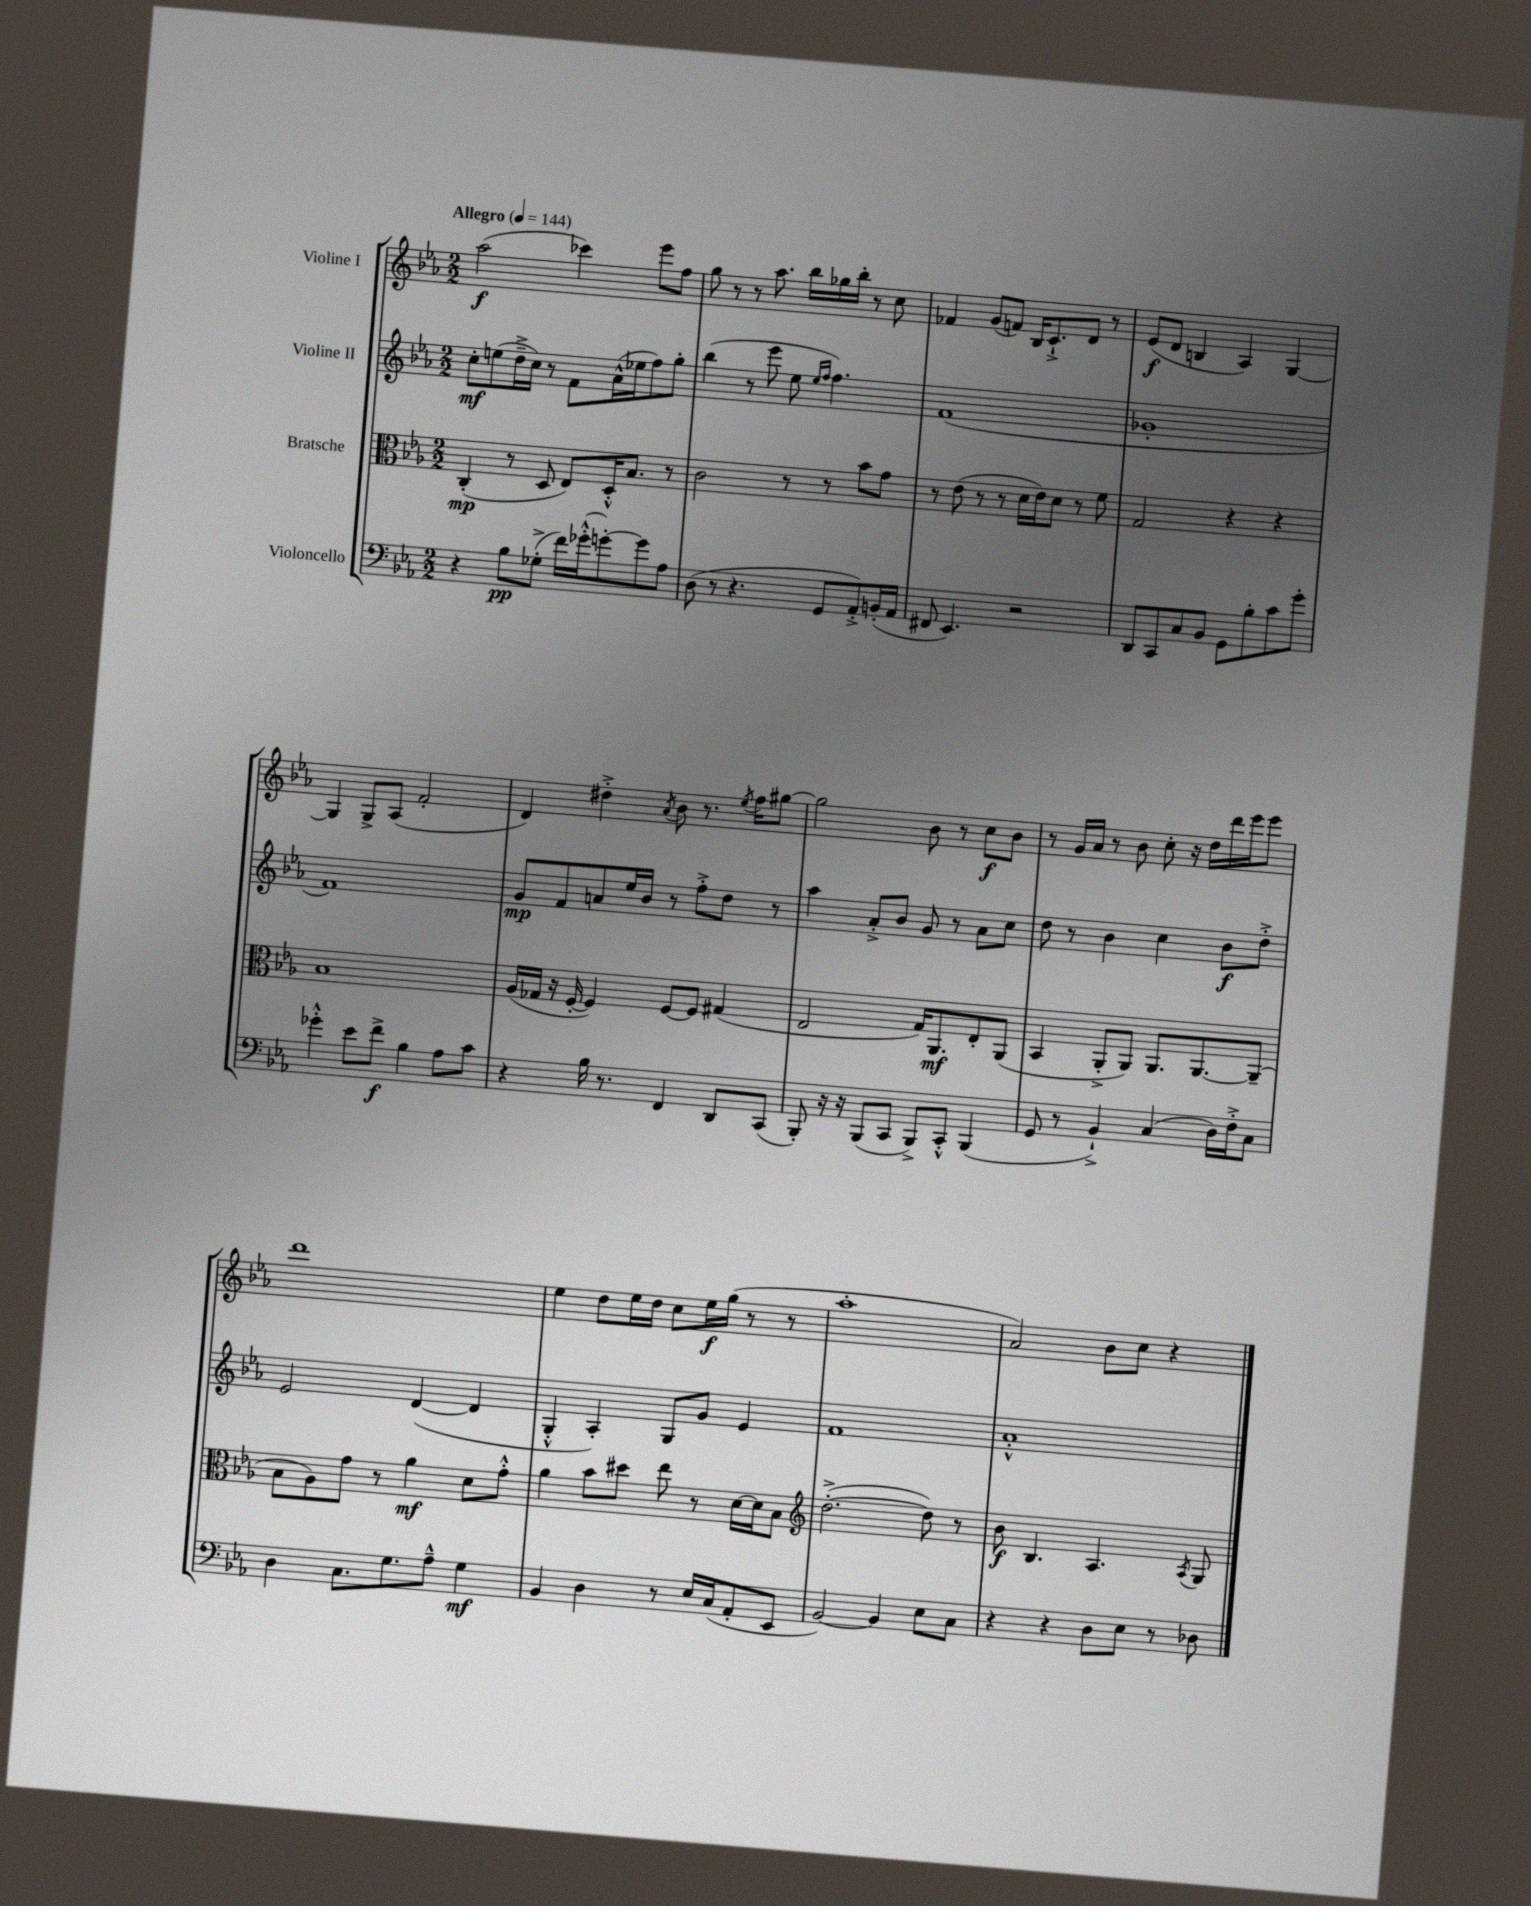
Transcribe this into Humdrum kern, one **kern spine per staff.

**kern	**kern	**kern	**kern
*staff4	*staff3	*staff2	*staff1
*clefF4	*clefC3	*clefG2	*clefG2
*k[b-e-a-]	*k[b-e-a-]	*k[b-e-a-]	*k[b-e-a-]
*M2/2	*M2/2	*M2/2	*M2/2
*MM144	*MM144	*MM144	*MM144
4r	(4C'	8cc'	(2aa-
.	.	(8ee	.
8B-	8r	16dd~^	.
.	.	16cc)	.
(8G-'^	8D	8r	.
16f)	8E-)	8f	4ccc-)
(16g-'^^	.	.	.
[8g')	16D'^^	(16a-^^	.
.	8.B-	16ee-	.
8g]	.	8ff)	8eee-
8A-	8r	8gg'	8ff
=	=	=	=
(8D	2c	(4bb-	8gg
8r	.	.	8r
4.r	.	8r	8r
.	.	8eee-	8.aa-
.	8r	8ee-	.
.	.	.	16bb-
.	.	16qqee-	.
.	.	16qqff	.
8GG	8r	4.ff)	16gg-
.	.	.	16bb-'
8AA-'^)	8b-	.	8r
(16BB'	8g	.	8cc
16AA-	.	.	.
=	=	=	=
8FF#	8r	(1f	4f-
4.EE-)	(8e-	.	.
.	8r	.	(8g
.	8r	.	8f)
2r	16d	.	16B-
.	16e-)	.	8.c`^
.	8d	.	.
.	8r	.	8d
.	8f	.	8r
=	=	=	=
8DD	2G	1g-'	(8e-
8CC	.	.	8d
8C	.	.	4B
8BB-	.	.	.
8GG	4r	.	4A-)
8B-'	.	.	.
8c	4r	.	[4G
8g'	.	.	.
=	=	=	=
4g-'^^	1B-	1f)	4G]
8e-	.	.	8G^
8f^	.	.	(8A-
4B-	.	.	2f'
8A-	.	.	.
8c	.	.	.
=	=	=	=
4r	(16A-	8g	4d)
.	16G-	.	.
.	16r	8f	.
.	[16F'	.	.
16B-	4F])	8a	4dd#'^
8.r	.	.	.
.	.	16ee-	.
.	.	16b-	.
.	.	.	8qa-
4FF	[8F	8r	8b-
.	8F]	8ff'^	8.r
8DD	(4G#	8dd	.
.	.	.	8qee-
.	.	.	16ff
(8CC	.	8r	[8gg#
=	=	=	=
8BBB-')	2E-	4aa-	2gg#]
16r	.	.	.
16r	.	.	.
(8BBB-	.	8a-'^	.
8CC	.	8b-	.
8BBB-^)	16G)	8g	8b-
.	8.AA-	.	.
8CC'^^	.	8r	8r
(4BBB-	8E-'	8a-	8cc
.	(8AA-	8cc	8b-
=	=	=	=
8GG	4BB-	8dd	8r
8r	.	8r	16g
.	.	.	16a-
4BB-`^)	8AA-'^	4b-	8r
.	8AA-)	.	8b-
(4C	8.AA-	4cc	8cc'
.	.	.	16r
.	[8.AA-	.	16dd
16D)	.	8b-	16ddd
16F'^	.	.	16eee-
8C	(8AA-~]	8dd'^	8eee-
=	=	=	=
4D	8B-	2e-	1ddd
.	8A-)	.	.
8.C	8g	.	.
.	8r	.	.
8.G	.	.	.
.	4a-	([4d	.
8A-~^^	.	.	.
4G	8d	4d]	.
.	8g'^^	.	.
=	=	=	=
4BB-	4a-	4G'^^	4ee-
4D	8b-	4A-')	8dd
.	8dd#	.	16ee-
.	.	.	16dd
8r	8ee-	8G	8cc
16E-	8r	8g	16ee-
(16C	.	.	(16gg
8AA-'	[16d	4e-	8r
.	16d]	.	.
8EE-	8B-	.	8r
=	=	=	=
*	*clefG2	*	*
[2BB-)	([2.dd'^	1f	1aa-'
4BB-]	.	.	.
8E-	8dd])	.	.
8C	8r	.	.
=	=	=	=
4r	8b-	1a-'^^	2a-)
.	4.B-	.	.
4r	.	.	.
8D	4.A-	.	8b-
8E-	.	.	8cc
8r	.	.	4r
.	8qA-	.	.
8D-	8G	.	.
==	==	==	==
*-	*-	*-	*-
